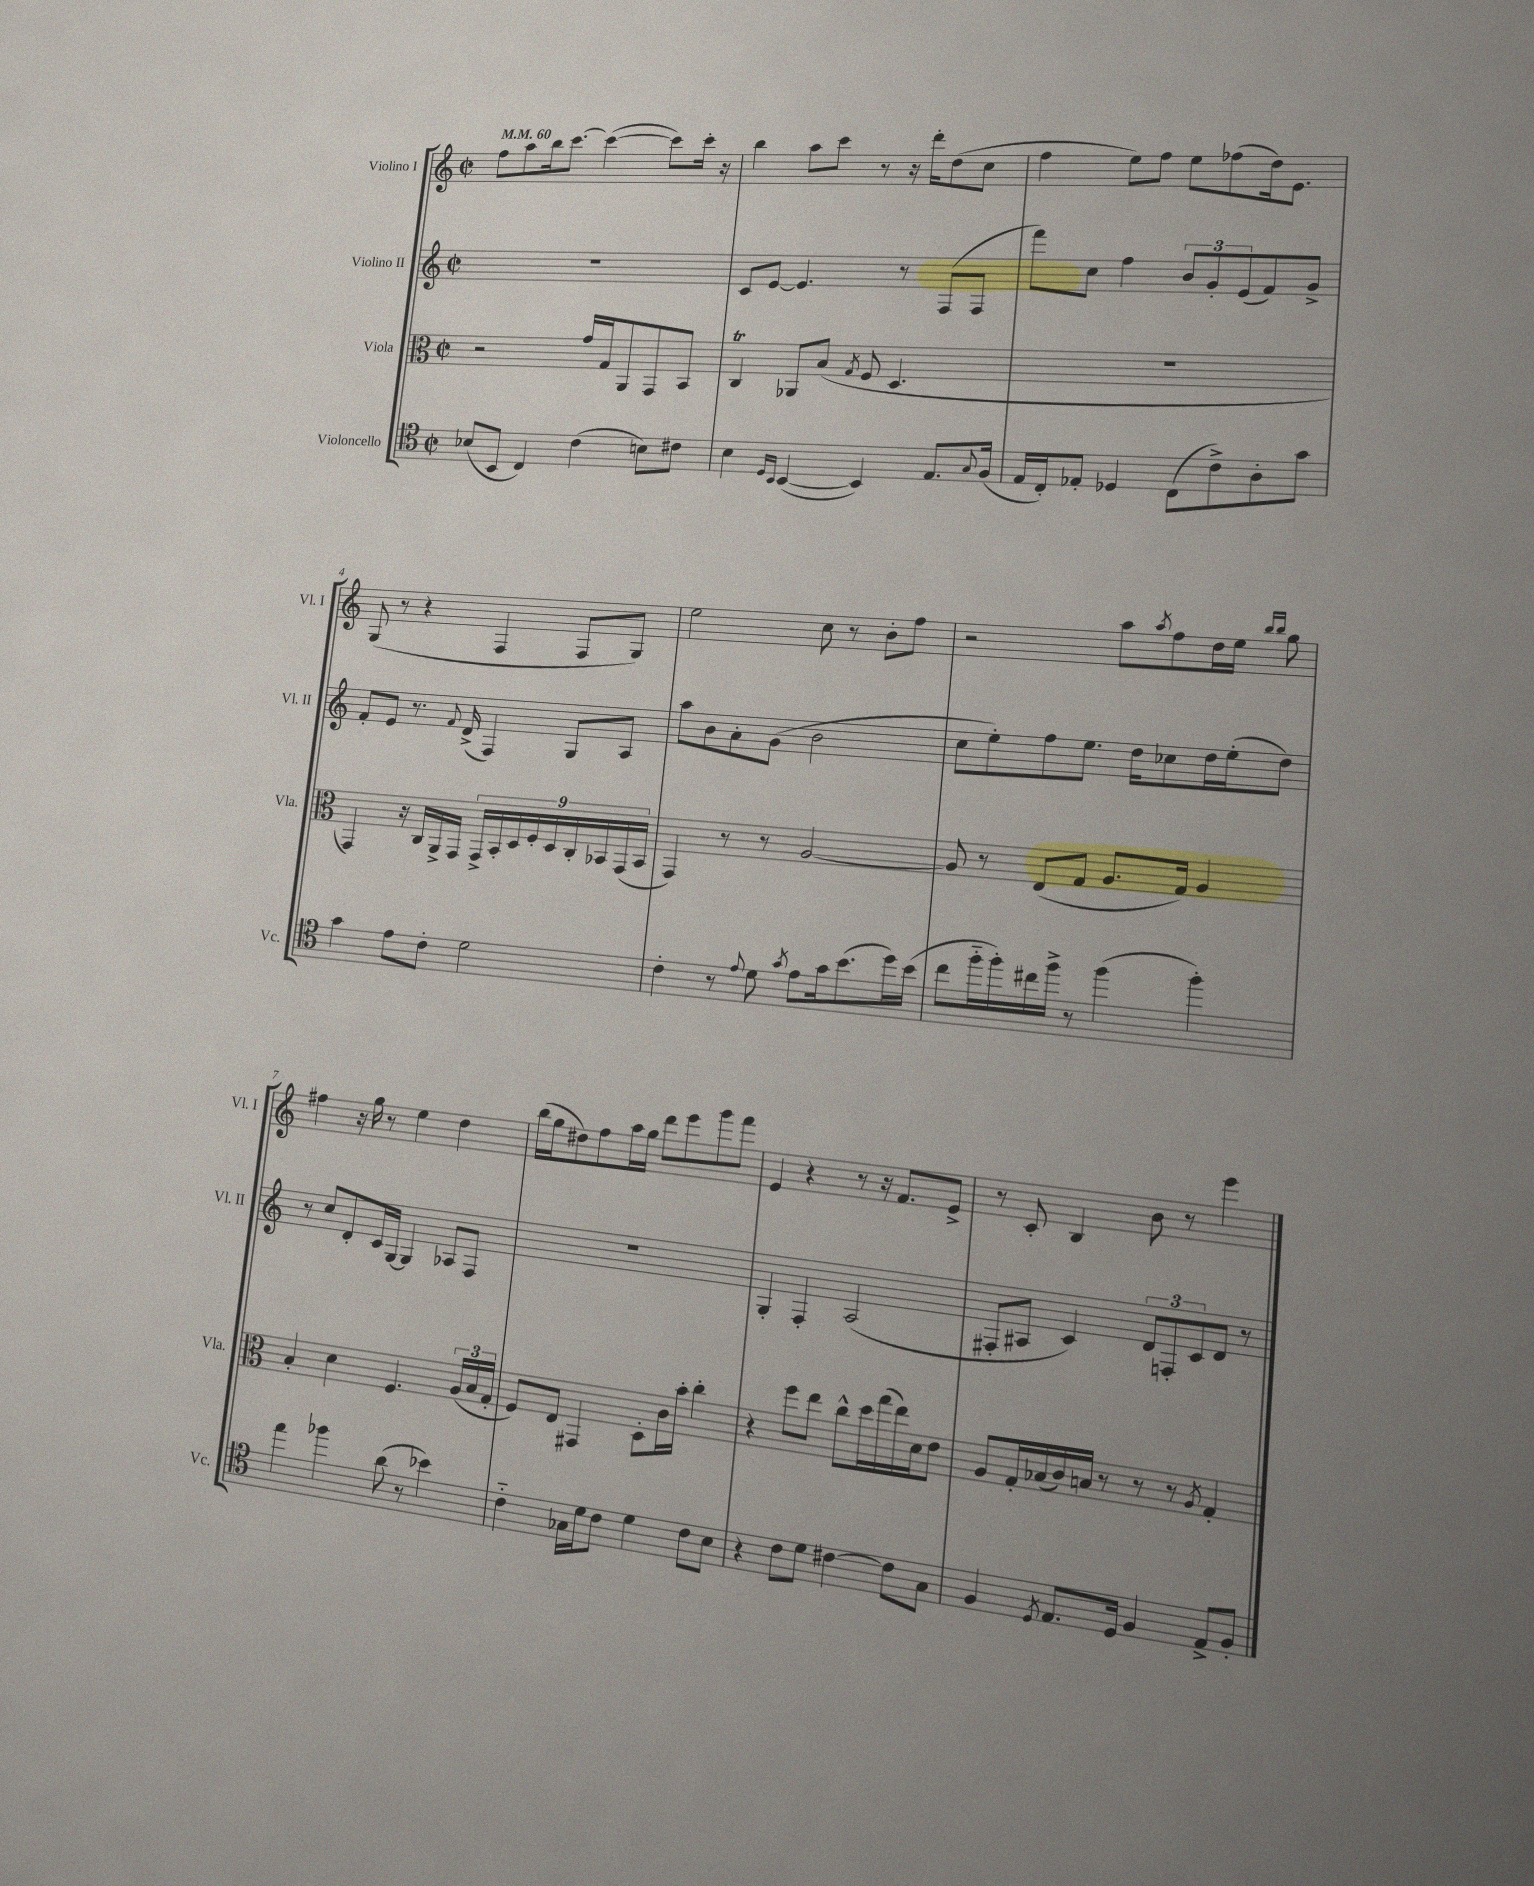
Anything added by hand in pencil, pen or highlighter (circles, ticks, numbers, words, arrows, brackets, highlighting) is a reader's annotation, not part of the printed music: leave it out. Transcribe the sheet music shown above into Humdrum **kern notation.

**kern	**kern	**kern	**kern
*part4	*part3	*part2	*part1
*staff4	*staff3	*staff2	*staff1
*I"Violoncello	*I"Viola	*I"Violino II	*I"Violino I
*I'Vc.	*I'Vla.	*I'Vl. II	*I'Vl. I
*clefC4	*clefC3	*clefG2	*clefG2
*k[]	*k[]	*k[]	*k[]
*M2/2	*M2/2	*M2/2	*M2/2
*met(c|)	*met(c|)	*met(c|)	*met(c|)
*MM60	*MM60	*MM60	*MM60
=1	=1	=1	=1
(8B-X/L	2r	1r	8ff\L
8BB/J	.	.	8aa\
4C/)	.	.	16bb\k
.	.	.	[8.ccc\J
(4c\	16g/LL	.	(4ccc\_
.	16G/J	.	.
.	8AA/	.	.
8Bn\L)	8GG/	.	8ccc\L])
8c#X\J	8BB/J	.	16ccc'\Jk
.	.	.	16r
=2	=2	=2	=2
4B\	4CT/	8c/L	4bb\
.	.	[8e/J	.
16qqD/LL	.	.	.
16qqBB/JJ	.	.	.
([4BB/	8AA-X/L	4.e/]	8aa\L
.	(8B/J	.	8ccc\J
.	8qG/	.	.
4BB/])	8F/	.	8r
.	4.D/	8r	16r
.	.	.	16ddd'\KL
8.E/L	.	(8F/L	(8dd\
.	.	8F/J	8cc\J
8qqG/	.	.	.
(16F/Jk	.	.	.
=3	=3	=3	=3
16E/LL	1r	8fff\L)	4ff\
16C'/J)	.	.	.
8E-X'/J	.	8cc\J	.
4D-X/	.	4ff\	8ee\L)
.	.	.	8ff\J
(8C\L	.	12b/L	8ee\L
.	.	12g'/	.
8c^\)	.	.	(8ff-X\
.	.	(12e/	.
8A'\	.	8f/)	16dd\k)
.	.	.	8.e\J
8g\J	.	8g^/J	.
!!LO:LB:g=z
=4	=4	=4	=4
4g\	4GG/)	8f'/L	(8G/
.	.	8e/J	8r
8e\L	16r	8.r	4r
.	16C/LL	.	.
8c'\J	16AA^/	.	.
.	.	8qqf/	.
.	16GG/JJ	(16d^/	.
2d\	18GG^/LL	4F/)	4F/
.	18BB'/	.	.
.	18D/	.	.
.	18F'/	.	.
.	18D/	.	.
.	.	8G/L	8F/L
.	18C'/	.	.
.	18BB-X/	.	.
.	.	8A/J	8G/J)
.	(18GG/	.	.
.	18BB-/JJ	.	.
=5	=5	=5	=5
4c'\	4GG/)	8aa\L	2ee\
.	.	8b\	.
8r	8r	8a'\	.
8qqe/	.	.	.
8d\	8r	(8g\J	.
8qg/	.	.	.
8e\L	[2A/	2b\	8cc\
16g\k	.	.	8r
(8.b\	.	.	.
.	.	.	8b'\L
16dd\L)	.	.	8ff\J
(16b\JJ	.	.	.
=6	=6	=6	=6
8cc\L	8A/]	8cc\L	2r
16ff\L	8r	8ee'\)	.
16ff'\)	.	.	.
16cc#X\	(8E/L	8ff\	.
16ff^\JJ	.	.	.
8r	8G/J	8.ee\J	.
(4ff\	8.A/L	.	8aa\L
.	.	16dd\KL	.
.	.	.	8qaa/
.	.	8cc-X\	8ff\
.	16G/Jk)	.	.
4ff'\)	4A/	16dd\L	16dd\L
.	.	(16ee'\J	16ee\JJ
.	.	.	16qqbb/LL
.	.	.	16qqbb/JJ
.	.	8dd\J)	8gg\
!!LO:LB:g=z
=7	=7	=7	=7
4ee\	4B'/	8r	4ff#X\
.	.	8cc/L	.
4ff-X\	4d\	8d'/	16r
.	.	.	16gg\
.	.	16c/L	8r
.	.	[16G/JJ	.
(8a\	4.F/	4G/]	4ee\
8r	.	.	.
4b-X\)	.	8A-X/L	4dd\
.	(24A/LL	8F/J	.
.	24B/	.	.
.	24G'/JJ	.	.
=8	=8	=8	=8
4c\	8F/L)	1r	(16bb\LL
.	.	.	16gg\J
.	8E/J	.	8dd#X\)
16G-X\LL	4GG#X/	.	8ff\
16d\J	.	.	.
8c\J	.	.	16aa\L
.	.	.	16gg\JJ
4d\	8D'\L	.	8ddd\L
.	16c\L	.	8eee\
.	16b'\JJ	.	.
8c\L	4cc'\	.	8ggg\
8B\J	.	.	8fff\J
=9	=9	=9	=9
4r	4r	4G'/	4e/
8c\L	8ff\L	4F'/	4r
8d\J	8ee\J	.	.
[4c#X\	8cc^^\L	(2A/	8r
.	16dd\L	.	16r
.	(16gg\	.	8.f/L
8c#\L]	16ee\)	.	.
.	16d\J	.	.
8G\J	8e\J	.	8e^/J
=10	=10	=10	=10
4F/	8A/L	8F#X'/L	8r
.	16G'/L	8A#X/J	8c'/
.	(16B-X/	.	.
8qD/	.	.	.
8.E/L	16c/)	4c/)	4B/
.	16Bn/JJ	.	.
.	8r	.	.
16D/Jk	.	.	.
4F/	8r	12d/L	8b\
.	.	12Fn'/	.
.	8r	.	8r
.	.	12c/	.
.	8qA/	.	.
8E^/L	4G'/	8d/J	4eee\
8F'/J	.	8r	.
==	==	==	==
*-	*-	*-	*-
